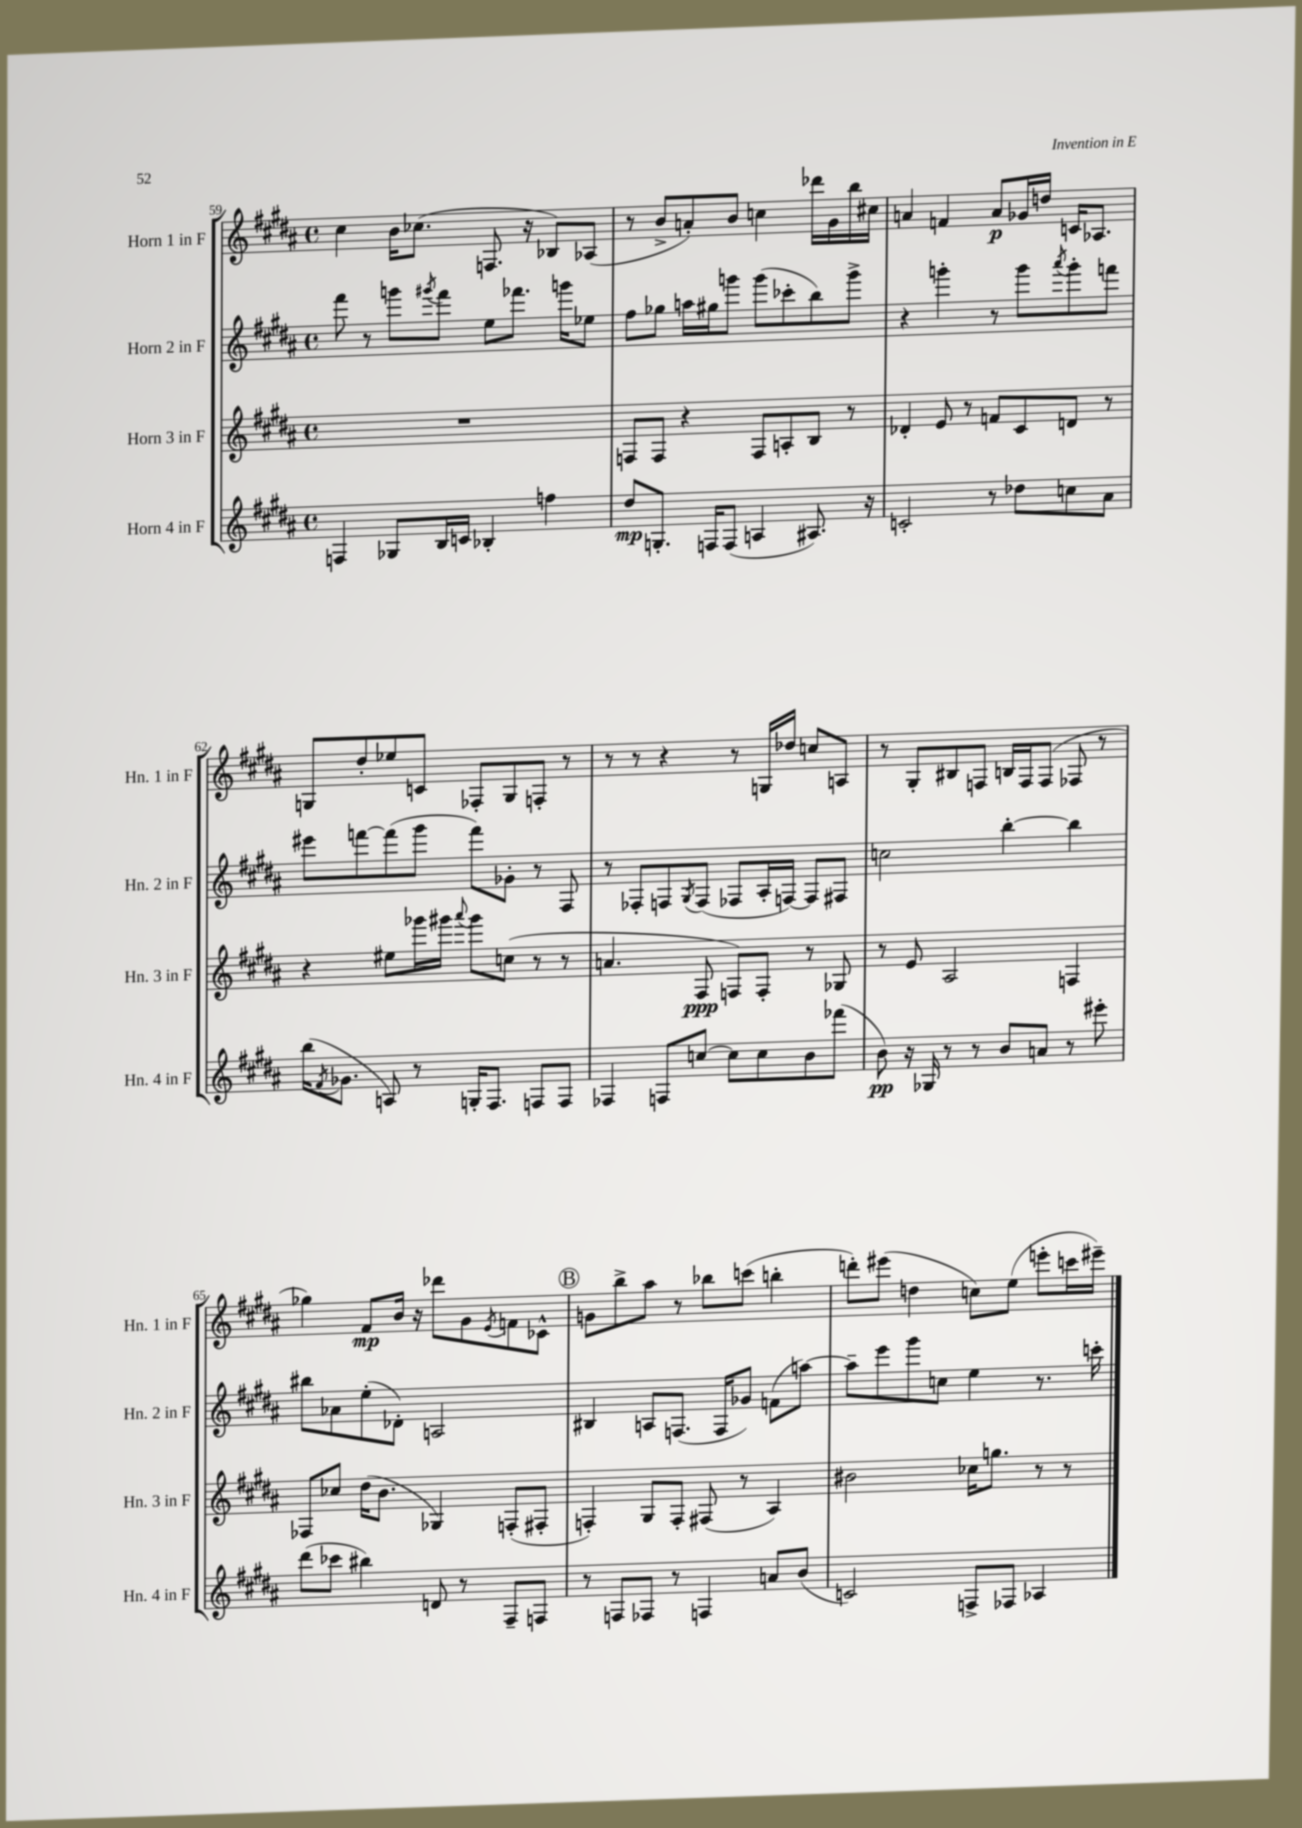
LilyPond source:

<<
\new StaffGroup <<
\new Staff = "s0" \with { instrumentName = "Horn 1 in F" shortInstrumentName = "Hn. 1 in F" } {
    \clef treble \key b \major \defaultTimeSignature \time 4/4
    cis''4 b'16 ces''8.( f8. r16 bes8) aes8( |
    r8 b'8-> a'8-.) b'8 c''4 des'''16 gis'16 b''16 cis''16 |
    a'4 f'4 a'8\p ges'16 d''16 c'16 aes8. |
    g8 dis''8-. ees''8 c'8 fes8-. g8 f8-. r8 |
    r8 r8 r4 r8 g16 des''16 c''8 a8 |
    r8 gis8-. bis8 f8 b16 f16 f8( fes8 r8 |
    ges''4) fis'8\mp b'16 r16 des'''8 gis'8 \acciaccatura { e'8 } f'8 ces'8-^ |
    \mark \markup { \circle "B" } g'8 b''8-> ais''8 r8 bes''8 c'''8( b''4-. |
    d'''8-.) eis'''8( d''4 c''8) e''8( e'''8-. c'''16 eis'''16--) \bar "|." |
}
\new Staff = "s1" \with { instrumentName = "Horn 2 in F" shortInstrumentName = "Hn. 2 in F" } {
    \clef treble \key b \major \defaultTimeSignature \time 4/4
    fis'''8 r8 g'''8 \acciaccatura { gis'''8 } fis'''8 e''8 fes'''8. g'''16 ees''8 |
    fis''8 ges''8 a''16 gis''16 g'''8 g'''8( ces'''8-. b''8) g'''8-> |
    r4 g'''4-. r8 g'''8 \acciaccatura { ais'''8 } g'''8-. f'''8 |
    eis'''8 f'''8~ f'''8( gis'''8 f'''8) ges'8-. r8 fis8 |
    r8 fes8-. f8 \acciaccatura { gis8 } f8( fes8 ais16-. f16~) f8 fis8 |
    c''2 b''4~-. b''4 |
    bis''8 aes'8 e''8-.( des'8-.) a2 |
    \mark \markup { \circle "B" } bis4 a8 f8.( f16 ges'8) f'8( a''8~) |
    a''8-- e'''8 gis'''8 c''8 e''4 r8. c'''16-. \bar "|." |
}
\new Staff = "s2" \with { instrumentName = "Horn 3 in F" shortInstrumentName = "Hn. 3 in F" } {
    \clef treble \key b \major \defaultTimeSignature \time 4/4
    R1 |
    f8 f8 r4 f8 a8-. b8 r8 |
    des'4-. e'8 r8 f'8 cis'8 d'8 r8 |
    r4 eis''8 ges'''16 gis'''16 \appoggiatura { ais'''8 } gis'''8 c''8( r8 r8 |
    a'4. fis8\ppp f8) f8-. r8 ges8 |
    r8 e'8 ais2 f4 |
    fes8 ces''8 dis''16( b'8. ges4) f8-.( fis8-. |
    \mark \markup { \circle "B" } f4-.) gis8 f8-. fis8( r8 ais4) |
    bis'2 ces''16 g''8. r8 r8 \bar "|." |
}
\new Staff = "s3" \with { instrumentName = "Horn 4 in F" shortInstrumentName = "Hn. 4 in F" } {
    \clef treble \key b \major \defaultTimeSignature \time 4/4
    f4 ges8 b16 c'16 bes4-. f''4 |
    dis''8\mp g8.-. f16 f8( a4 ais8.) r16 |
    c'2-. r8 des''8 c''8 ais'8 |
    b''16( \acciaccatura { fis'8 } ges'8. a8) r8 g16-. fis8. f8 f8 |
    fes4 f8 c''8~ c''8 c''8 b'8 fes'''8( |
    b'8\pp) r16 ges16 r8 r8 b'8 a'8 r8 eis'''8-. |
    dis'''8( ces'''8 bis''4) d'8 r8 fis8-- f8 |
    \mark \markup { \circle "B" } r8 f8 fes8 r8 f4 a'8 b'8( |
    c'2) f8-> fes8 aes4 \bar "|." |
}
>>
>>
\layout { \context { \Score currentBarNumber = #59 } }
